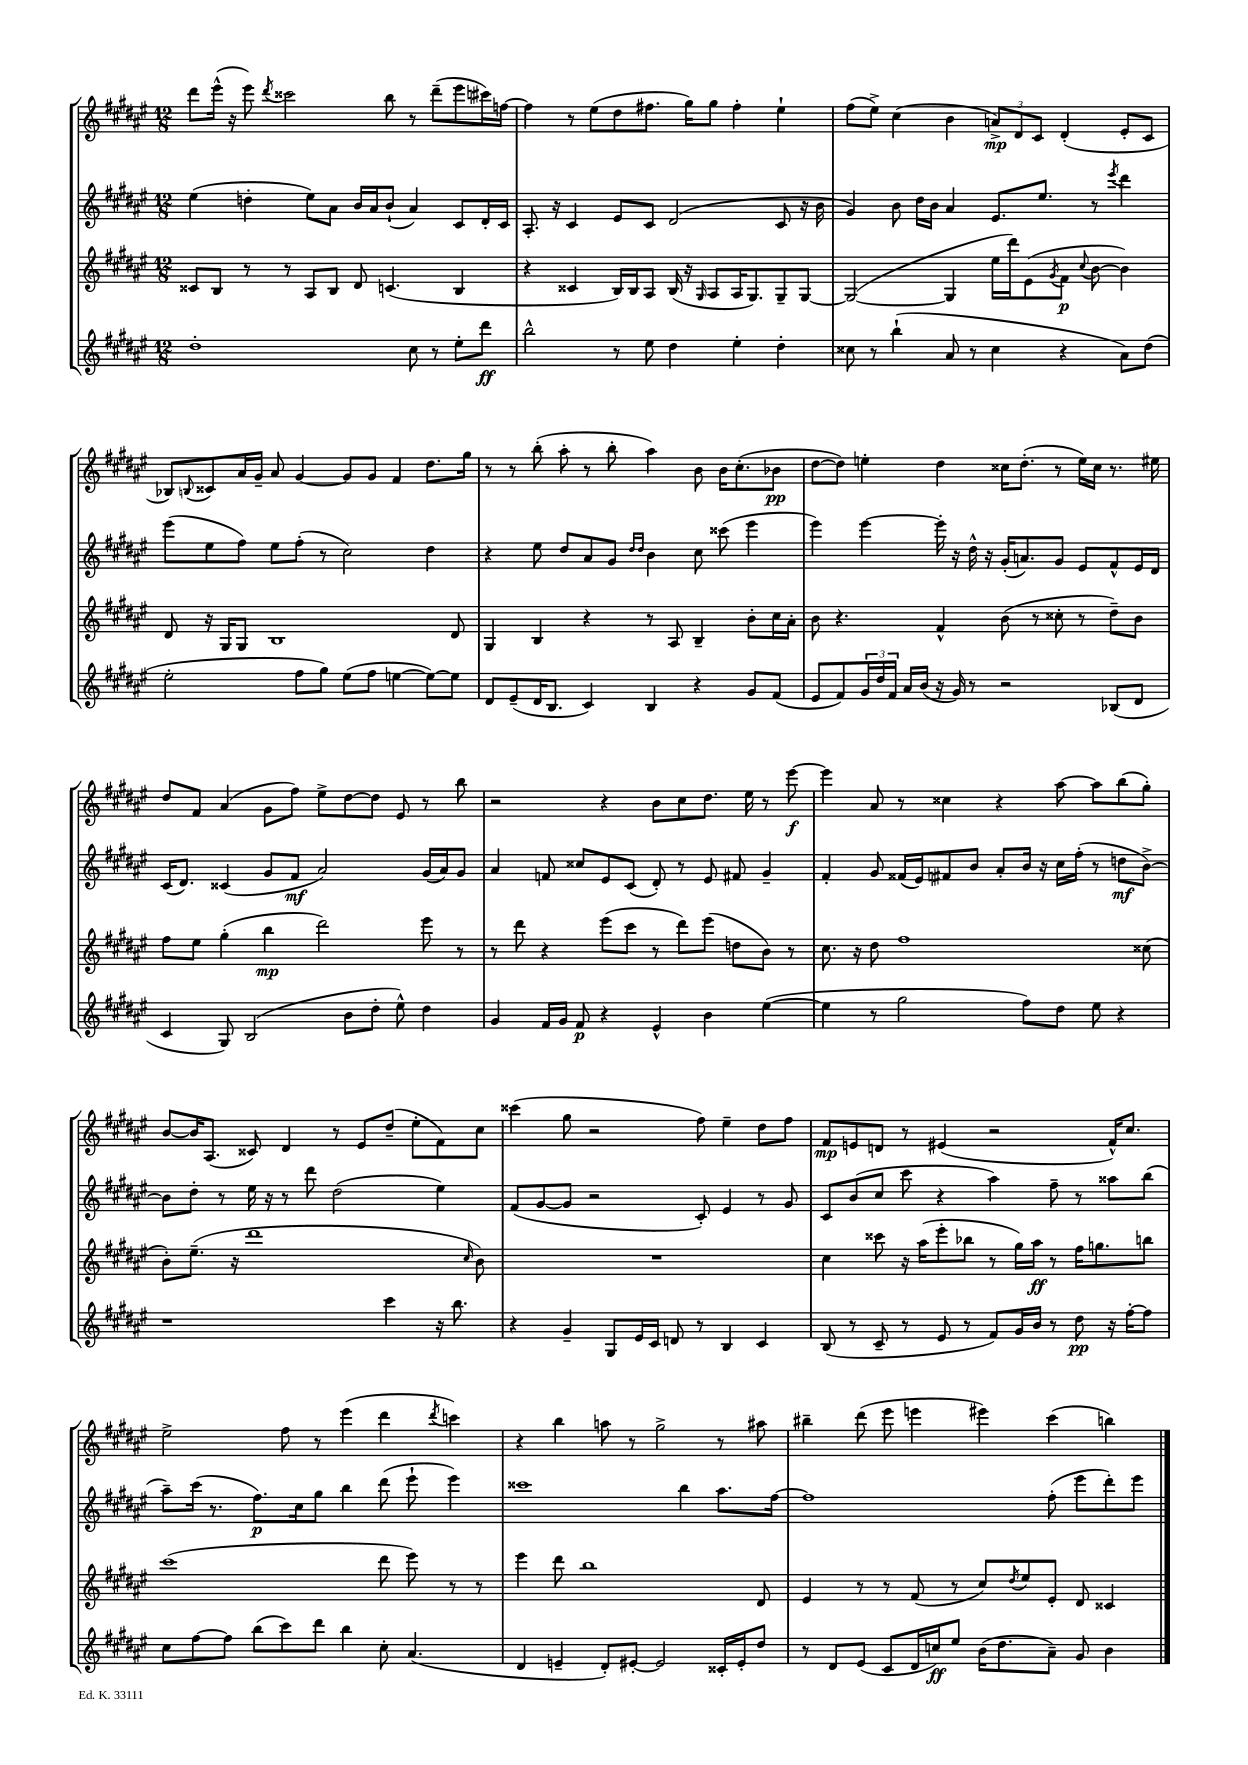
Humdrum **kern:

**kern	**kern	**kern	**kern
*staff4	*staff3	*staff2	*staff1
*clefG2	*clefG2	*clefG2	*clefG2
*k[f#c#g#d#a#e#]	*k[f#c#g#d#a#e#]	*k[f#c#g#d#a#e#]	*k[f#c#g#d#a#e#]
*M12/8	*M12/8	*M12/8	*M12/8
1dd#'	8c##/L	(4ee#\	8ddd#\L
.	8B/J	.	(16eee#^^\Jk
.	.	.	16r
.	8r	4dd'\	8eee#\)
.	.	.	8qddd#/
.	8r	.	2ccc##\
.	8A#/L	8ee#\L)	.
.	8B/J	8a#\J	.
.	8d#/	16b/LL	.
.	.	16a#/J	.
.	(4.c/	(8b`/J	8bb\
8cc#\	.	4a#/)	8r
8r	.	.	(8ddd#~\L
8ee#'\L	4B/	8c#/L	8eee#\
8ddd#\J	.	16d#'/L	16ccc#\L)
.	.	16c#/JJ	[16ff\JJ
=	=	=	=
2bb^^\	4r	8.A#'/	4ff\]
.	.	16r	.
.	4c##/	4c#/	8r
.	.	.	(8ee#\L
8r	16B/LL)	8e#/L	8dd#\
.	16B/J	.	.
8ee#\	8A#/J	8c#/J	8.ff#\J
4dd#\	(16B/	(2d#/	.
.	16r	.	16gg#\LK)
.	16qqG#/	.	.
.	8A#/L	.	8gg#\J
4ee#'\	16A#/K	.	4ff#'\
.	8.G#/)	.	.
4dd#'\	8G#~/	8c#/	4ee#`\
.	[8G#/J	16r	.
.	.	16b\	.
=	=	=	=
8cc##\	(2G#/_	4g#/)	(8ff#\L
8r	.	.	8ee#^\J)
(4bb`\	.	8b\	(4cc#\
.	.	16dd#\LL	.
.	.	16b\JJ	.
8a#/	4G#/]	4a#/	4b\
8r	.	.	.
4cc##\	16ee#\LL	8.e#/L	12a^/L)
.	16ddd#\J)	.	.
.	.	.	12d#/
.	(8e#\	.	.
.	.	.	12c#/J
.	.	8.ee#/J	.
.	8qg#/	.	.
4r	8f#\J	.	(4d#'/
.	8qqcc#/	.	.
.	[8b\	8r	.
.	.	8qeee#/	.
8a#\L)	4b\])	4ddd#\	8e#'/L
(8dd#\J	.	.	8c#/J
=	=	=	=
2ee#'\	8d#/	(8eee#\L	8B-/L)
.	.	.	8qqB/
.	16r	8ee#\	8c##/
.	16G#/LK	.	.
.	8G#/J	8ff#\J)	16a#/L
.	.	.	16g#~/JJ
.	1B	8ee#\L	8a#/
8ff#\L	.	(8ff#'\J	[4g#/
8gg#\J)	.	8r	.
(8ee#\L	.	2cc#\)	8g#/]L
8ff#\J	.	.	8g#/J
[4ee\	.	.	4f#/
8ee\_L)	.	4dd#\	8.dd#\L
8ee\]J	8d#/	.	.
.	.	.	16gg#\Jk
=	=	=	=
8d#/L	4G#/	4r	8r
(8e#~/	.	.	8r
16d#/K	4B/	8ee#\	(8bb'\
8.B/J	.	.	.
.	.	8dd#/L	8aa#'\
4c#/)	4r	8a#/	8r
.	.	8g#/J	8bb'\
.	.	16qqdd#/LL	.
.	.	16qqdd#/JJ	.
4B/	8r	4b\	4aa#\)
.	8A#/	.	.
4r	4B~/	8cc#\	8b\
.	.	(8ccc##\	16b\LK
.	.	.	(8.cc#'\
8g#/L	8b'\L	4eee#\	.
(8f#/J	16cc#\L	.	8b-\J
.	16a#'\JJ	.	.
=	=	=	=
8e#/L	8b\	4eee#\)	[8dd#\L
8f#/)	4.r	.	8dd#\]J)
24g#/L	.	[4eee#\	4ee'\
24dd#/	.	.	.
24f#/JJ	.	.	.
16a#/LL	.	.	.
(16b/JJ	.	.	.
16r	4f#^^/	16eee#'\]	4dd#\
16g#/)	.	16r	.
8r	.	16dd#^^\	.
.	.	16r	.
2r	(8b\	(16g#'/LK	16cc##\LK
.	.	8.a/)	(8.dd#'\J
.	8r	.	.
.	8cc##'\	8g#/J	8r
.	8r	8e#/L	16ee\LL)
.	.	.	16cc##\JJ
(8B-/L	8dd#~\L)	8f#^^/	8.r
8d#/J	8b\J	16e#/L	.
.	.	16d#/JJ	16ee#\
=	=	=	=
4c#/	8ff#\L	(16c#/LK	8dd#/L
.	.	8.d#/J)	.
.	8ee#\J	.	8f#/J
8G#/)	(4gg#'\	(4c##/	(4a#/
(2B/	.	.	.
.	4bb\	8g#/L	8g#\L
.	.	8f#/J	8ff#\J)
.	2ddd#\)	2a#/)	8ee#^\L
8b\L	.	.	[8dd#\
8dd#'\J	.	.	8dd#\]J
8ee#^^\)	.	.	8e#/
4dd#\	8eee#\	(16g#/LL	8r
.	.	16a#/J)	.
.	8r	8g#/J	8bb\
=	=	=	=
4g#/	8r	4a#/	2r
.	8ddd#\	.	.
16f#/LL	4r	8f/	.
16g#/JJ	.	.	.
8f#/	.	8cc##/L	.
4r	(8eee#\L	8e#/	4r
.	8ccc#\J	(8c#/J	.
4e#^^/	8r	8d#'/)	8b\L
.	8ddd#\L)	8r	8cc#\
4b\	(8eee#\J	8e#/	8.dd#\J
.	8dd\L	8f#/	.
.	.	.	16ee#\
([4ee#\	8b\J)	4g#~/	8r
.	8r	.	[8eee#\
=	=	=	=
4ee#\]	8.cc#\	4f#'/	4eee#\]
.	16r	.	.
8r	8dd#\	8g#/	8a#/
2gg#\	1ff#	(16f##/LL	8r
.	.	16e#/J)	.
.	.	8f#/	4cc##\
.	.	8b/J	.
.	.	8a#'/L	4r
8ff#\L)	.	16b/Jk	.
.	.	16r	.
8dd#\J	.	16cc#\LL	[8aa#\
.	.	(16ff#'\JJ	.
8ee#\	.	8r	8aa#\]L
4r	.	8dd\L	(8bb\
.	(8cc##\	[8b^\J)	8gg#'\J)
=	=	=	=
1r	8b'\L)	8b\]L	[8b/L
.	(8.ee#~\J	8dd#'\J	16b/]K
.	.	.	(8.A#/J
.	.	8r	.
.	16r	.	.
.	1ddd#	16ee#\	8c##/)
.	.	16r	.
.	.	8r	4d#/
.	.	8ddd#\	.
.	.	(2dd#\	8r
.	.	.	8e#/L
4ccc#\	.	.	(8dd#~/J
.	.	.	8ee#'\L
16r	.	4ee#\)	8f#\)
8.bb\	.	.	.
.	16qqcc#/	.	.
.	8b\)	.	8cc#\J
=	=	=	=
4r	1.r	(8f#/L	(4ccc##\
.	.	[8g#/	.
4g#~/	.	8g#/]J	8gg#\
.	.	2r	2r
8G#/L	.	.	.
16e#/L	.	.	.
16c#/JJ	.	.	.
8d/	.	.	.
8r	.	8c#'/)	8ff#\)
4B/	.	4e#/	4ee#~\
4c#/	.	8r	8dd#\L
.	.	8g#/	8ff#\J
=	=	=	=
(8B/	4cc#\	8c#/L	8f#/L
8r	.	(8b/	8e/
8c#~/	8ccc##\	8cc#/J	8d/J
8r	16r	8ccc#\	8r
.	(16aa#\LK	.	.
8e#/	8eee#'\	4r	(4e#/
8r	8bb-\J	.	.
8f#/L)	8r	4aa#\)	2r
16g#/L	16gg#\LL)	.	.
16b/JJ	16aa#\JJ	.	.
8r	8r	8ff#~\	.
8dd#\	16ff#\LK	8r	.
.	8.gg\	.	.
16r	.	8aa##\L	16f#^^/LK)
[16ff#'\LK	.	.	8.cc#/J
8ff#\]J	8bb\J	(8bb\J	.
=	=	=	=
8cc#\L	(1ccc#	8aa#~\L)	2ee#^\
[8ff#\	.	(16ccc#\Jk	.
.	.	8.r	.
8ff#\]J	.	.	.
(8bb\L	.	8.ff#\L)	.
8ccc#\)	.	.	8ff#\
.	.	16cc#\k	.
8ddd#\J	.	8gg#\J	8r
4bb\	.	4bb\	(4eee#\
8cc#'\	8ddd#\	(8ddd#\	4ddd#\
(4.a#/	8eee#\)	8eee#`\	.
.	.	.	8qddd#/
.	8r	4eee#\)	4ccc\)
.	8r	.	.
=	=	=	=
4d#/	4eee#\	1ccc##	4r
4e~/	8ddd#\	.	4bb\
.	1bb	.	.
8d#'/L)	.	.	8aa\
[8e#'/J	.	.	8r
2e#/]	.	.	2gg#^\
.	.	4bb\	.
16c##'/LL	.	8.aa#\L	8r
16e#'/J	.	.	.
8dd#/J	8d#/	.	8aa#\
.	.	[16ff#\Jk	.
=	=	=	=
8r	4e#/	1ff#]	4bb#~\
8d#/L	.	.	.
(8e#/J	8r	.	(8ddd#\
8c#/L	8r	.	8eee#\
16d#/L	(8f#/	.	4eee\
16cc/J)	.	.	.
8ee#/J	8r	.	.
(16b\LK	8cc#/L)	.	4eee#\)
8.dd#\	.	.	.
.	8qdd#/	.	.
.	8ee#/	.	.
8a#~\J)	8e#'/J	(8ff#'\	(4ccc#\
8g#/	8d#/	8eee#\L	.
4b\	4c##/	8ddd#'\)	4bb\)
.	.	8eee#\J	.
==	==	==	==
*-	*-	*-	*-
